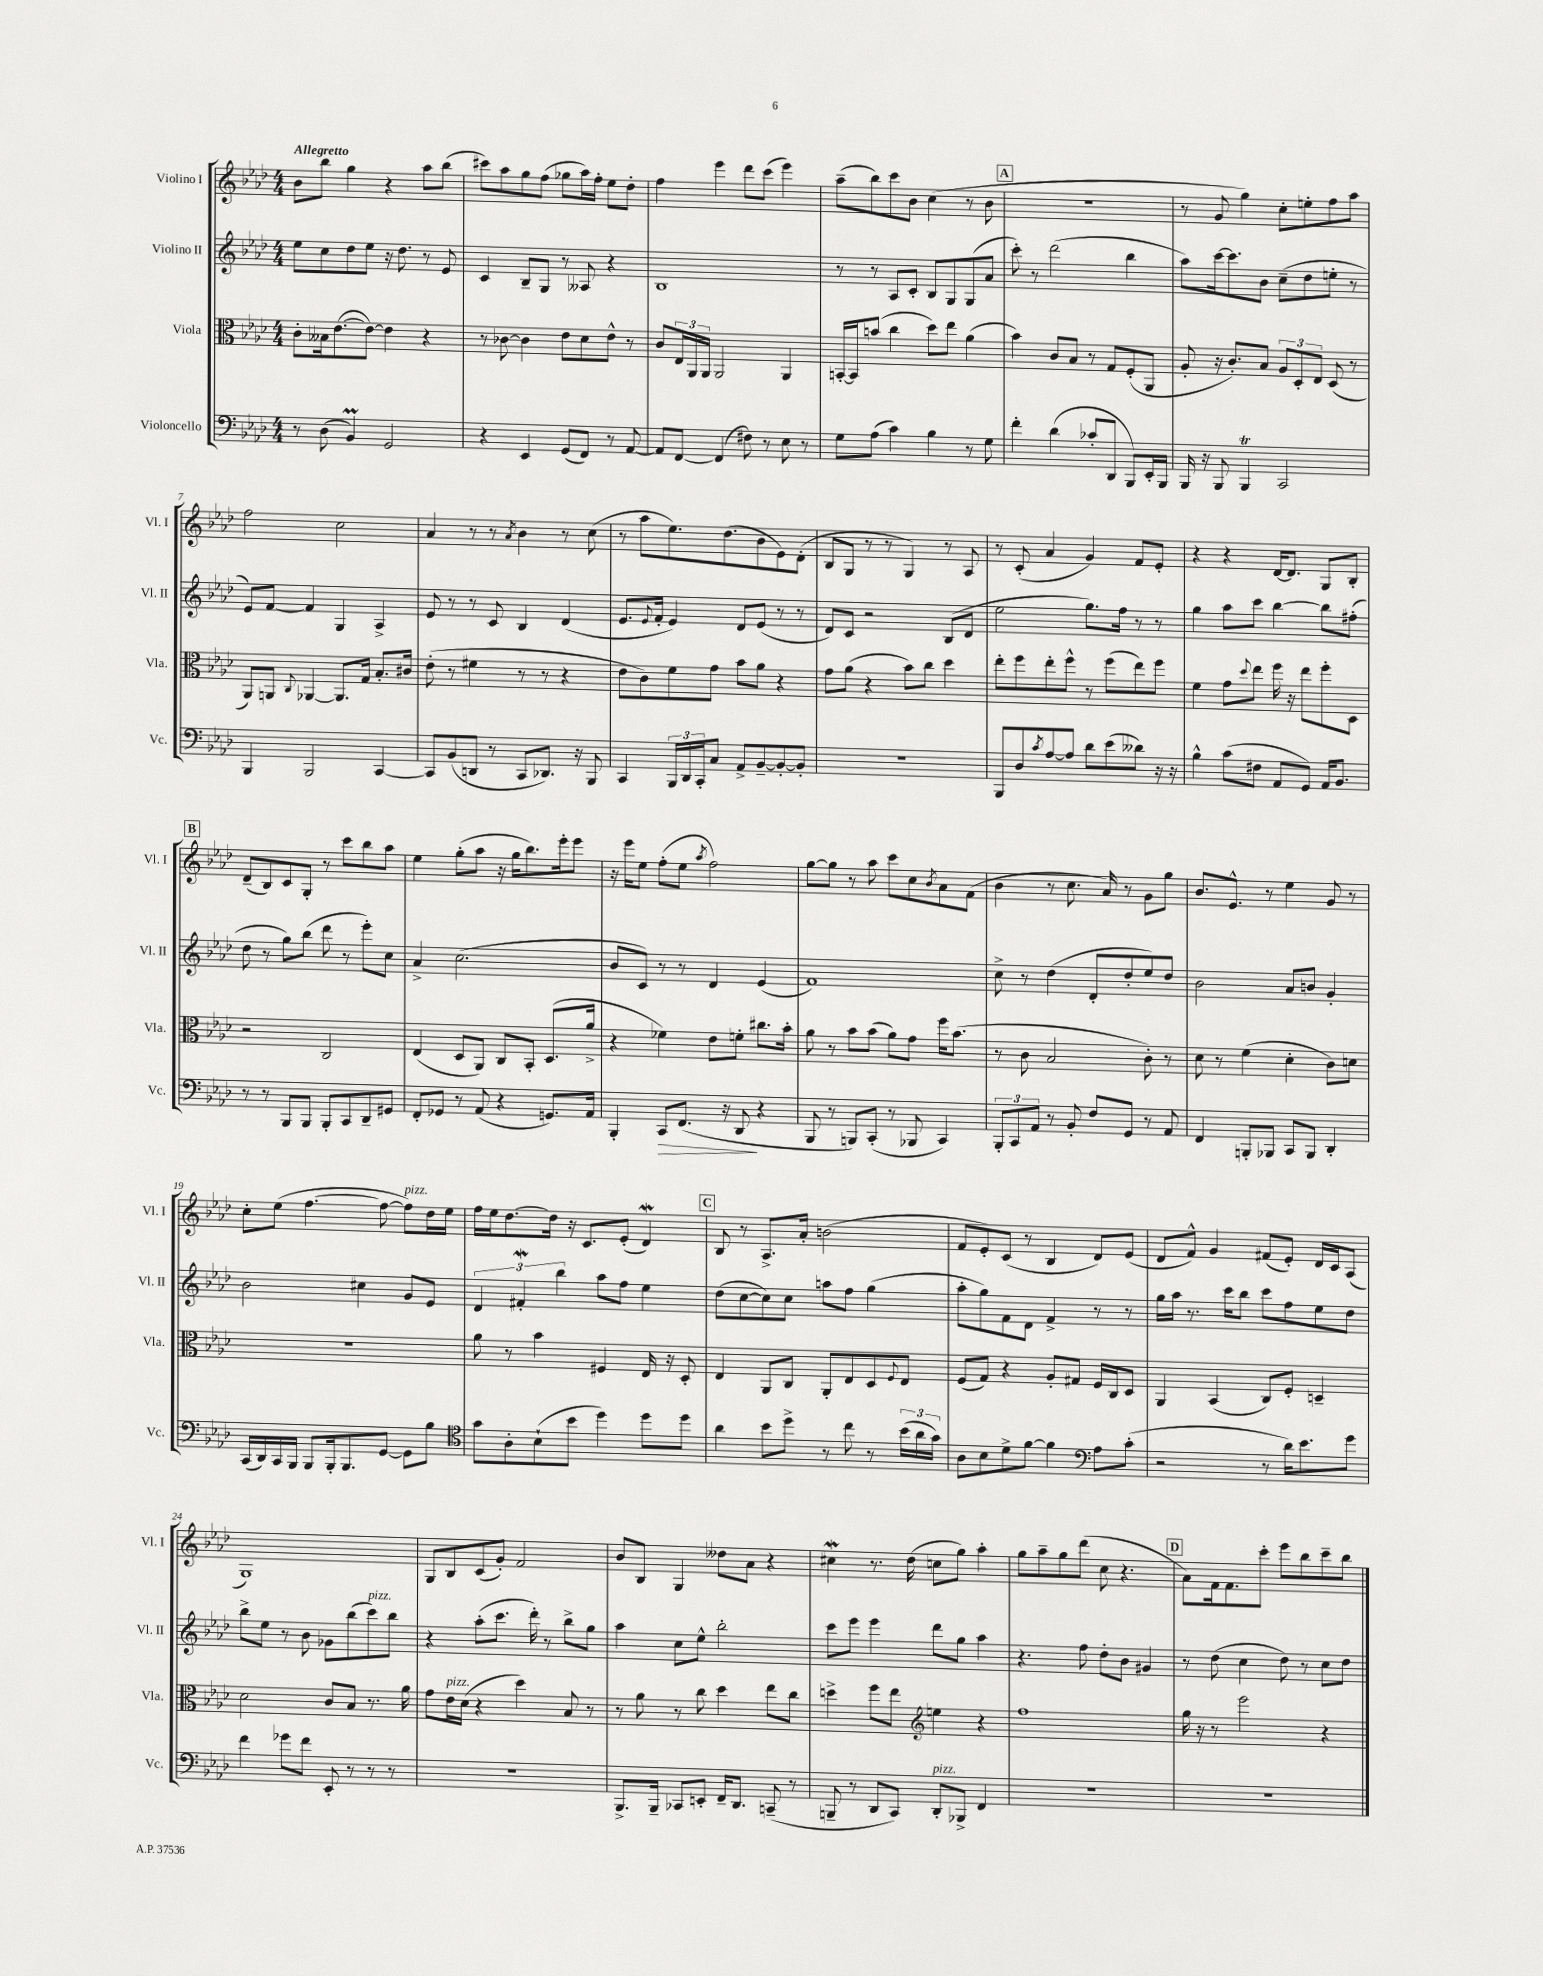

**kern	**kern	**kern	**kern
*staff4	*staff3	*staff2	*staff1
*clefF4	*clefC3	*clefG2	*clefG2
*k[b-e-a-d-]	*k[b-e-a-d-]	*k[b-e-a-d-]	*k[b-e-a-d-]
*M4/4	*M4/4	*M4/4	*M4/4
8r	8c'\L	8ee-\L	8b-\L
(8D-\	16B--\k	8cc\	8bb-\J
.	([8.e-\	.	.
4BB-/)	.	8dd-\	4gg\
.	8e-\_J)	8ee-\J	.
2GG/	4e-\]	16r	4r
.	.	8.dd-\	.
.	4r	8r	8aa-\L
.	.	8e-/	(8bb-\J
=	=	=	=
4r	8r	4c/	8ccc#\L)
.	[8c-\	.	8aa-\
4EE-/	4c-\]	8B-~/L	8gg\
.	.	8G/J	(8ff\J
(8GG/L	8e-\L	8r	8gg-\L
8FF/J)	8d-\	8A--/	16aa-\L)
.	.	.	16ff'\JJ
8r	8e-^^\J	4r	8ee-\L
[8AA-/	8r	.	8dd-'\J
=	=	=	=
8AA-/]L	8c/L	1B-	4ff\
[8FF/J	24E-/L	.	.
.	24AA-/	.	.
.	24AA-/JJ	.	.
(4FF/]	2AA-/	.	4eee-\
8F#\)	.	.	8ddd-\L
8r	.	.	(8ccc\J
8E-\	4AA-/	.	4eee-\)
8r	.	.	.
=	=	=	=
8G\L	[16BB'/LL	8r	(8aa-~\L
.	16BB/]J	.	.
(8A-\J	(8b/J	8r	8bb-\)
4c\)	4cc\	8A-/L	8ccc\
.	.	8c'/J	8b-\J
4B-\	8dd-\L)	8B-/L	(4cc\
.	8ee-\J	8G/	.
8r	(4a-\	(8G/	8r
8G\	.	8a-/J	8b-\
=	=	=	=
4f'\	4b-\)	8ccc'\)	1r
.	.	8r	.
(4d-\	8c/L	(2ddd-\	.
.	8B-/J	.	.
8c-'/L	8r	.	.
8DD-/J	8G/L	.	.
8BBB-/L)	(8F'/	4bb-\	.
16EE-'/L	8AA-/J	.	.
16BBB-/JJ	.	.	.
=	=	=	=
16BBB-/	8A-'/	8aa-\L)	8r
16r	.	.	.
8BBB-/	16r	[16ccc\k	8g/
.	8.c'/L)	8.ccc\]	.
4BBB-/	.	.	4gg\)
.	8B-/J	8b-\J	.
2CC/	12A-/L	(8cc~\L	8cc'\L
.	12D-'/	.	.
.	.	8dd-\	8ee'\
.	12E-/J	.	.
.	(8D-/	8ee'\J	8ff\
.	8r	8r	8aa-\J
=	=	=	=
4BBB-/	8AA-/L)	8e-/L)	2ff\
.	8AA/J	[8f/J	.
.	8qqC/	.	.
2BBB-/	[4AA-/	4f/]	.
.	8.AA-/]L	4G/	2cc\
.	16G/Jk	.	.
[4CC/	8.B-'/L	4A-^/	.
.	16c#/Jk	.	.
=	=	=	=
8CC/]L	(8e-'\	8e-/	4a-/
(8BB-/	8r	8r	.
8DD/J	4f#\	8r	8r
8r	.	8c/	8r
.	.	.	8qa-/
8CC/L	8r	4B-/	4b-\
8.DD-/J)	8r	.	.
.	4r	(4d-/	8r
16r	.	.	.
8BBB-/	.	.	(8cc\
=	=	=	=
4CC/	8e-\L	8.e-/L	8r
.	8c\)	.	8aa-\L
.	.	8qqe-/	.
.	.	16f'/Jk	.
24BBB-/LL	8f\	4e-/)	8.ee-\)
24DD-/	.	.	.
24CC'/J	.	.	.
8C/J	8g\J	.	.
.	.	.	(8.dd-\
8AA-^/L	8b-\L	8d-/L	.
[8BB-~/	8a-\J	(8e-/J	8b-\
8BB-'/_	4r	8r	8e-\)
8BB-'/]J	.	8r	(8d-'\J
=	=	=	=
1r	8g\L	8d-/L)	8B-/L
.	(8a-\J	8c/J	8G/J
.	4r	2r	8r
.	.	.	8r
.	8b-\L)	.	4G/)
.	8cc\J	.	.
.	4dd-\	(8B-/L	8r
.	.	8d-/J	8A-/
=	=	=	=
8BBB-/L	8ee-'\L	2ee-\	8r
8D-/	8ff\	.	(8c'/
8qc/	.	.	.
[8A-/	8ee-'\	.	4a-/
8A-/]J	8ff^^\J	.	.
8d-\L	8r	8.gg\L)	4g/)
(8e-\	(8ff\L	.	.
.	.	16ff\Jk	.
8d--\J)	8ee-\)	8r	8f/L
16r	8ff\J	8r	8e-'/J
16r	.	.	.
=	=	=	=
4B-^^\	4f\	4gg\	4r
(8c\L	8g\L	8aa-\L	4r
.	8qqdd-/	.	.
8F#\J	8ee-\J	8ccc\J	.
8AA-/L	16ff\	[4bb-\	[16d-/LK
.	16r	.	8.d-/]J
8GG/J)	8ee-\L	.	.
16AA-/LK	8ff'\	8bb-\]L	8G/L
8.BB-/J	.	.	.
.	8D-\J	(8ff#'\J	8B-'/J
=	=	=	=
8r	2r	8dd-\	(8d-~/L
8r	.	8r	8B-/)
8BBB-/L	.	8gg\L)	8c/
8BBB-/J	.	(8bb-\J	8G'/J
8BBB-'/L	2C/	8ddd-\	8r
8CC/	.	8r	8ccc\L
8DD-~/	.	8eee-'\L)	8bb-\
8GG#/J	.	8cc\J	8aa-\J
=	=	=	=
8FF'/L	(4E-/	4a-^/	4ee-\
8GG-/J	.	.	.
8r	8D-/L	(2.cc\	(8gg'\L
(8AA-/	8AA-/J)	.	8aa-\J
4r	8C/L	.	16r
.	.	.	16gg\LK
.	8BB-'/J	.	8.bb-\)
8.GG/L)	(8.D-/L	.	.
.	.	.	16eee-'\k
.	.	.	8eee-\J
16AA-/Jk	16a-^/Jk	.	.
=	=	=	=
4BBB-'/	4r	8b-/L	16r
.	.	.	16eee-\LK
.	.	8c/J)	8ee-\J
8CC/L	4f-\)	8r	(8ff'\L
(8.FF/J	.	8r	8ee-\J
.	.	.	8qaa-/
.	8e-\L	4d-/	2ff\)
16r	.	.	.
8DD-/	8f'\J	.	.
4r	8.cc#\L	(4e-/	.
.	16b-'\Jk	.	.
=	=	=	=
8BBB-/	8a-\	1f)	[8gg\L
8r	8r	.	8gg\]J
8BBB/L)	8b-\L	.	8r
(8CC'/J	(8b-\J	.	8aa-\
8r	8a-\L)	.	8ccc\L
8BBB-/	8g\J	.	8cc\
.	.	.	8qb-/
4CC/)	16ff\LK	.	8a-\
.	(8.b-\J	.	.
.	.	.	(8f\J
=	=	=	=
12BBB-'/L	8r	8cc^\	4b-\
12CC/	.	.	.
.	8c\	8r	.
12AA-/J	.	.	.
8r	2B-/	(4dd-\	8r
8BB-'/	.	.	8.cc\
8F/L	.	8d-'/L	.
.	.	.	16a-/)
8GG/J	.	8dd-'/	8r
8r	8c'\)	8ee-/)	8g\L
8AA-/	8r	8dd-/J	8gg\J
=	=	=	=
4FF/	8d-\	2b-\	8.b-/L
.	8r	.	.
.	.	.	8.e-^^/J
8BBB'/L	(4f\	.	.
8BBB-/J	.	.	8r
8CC/L	4d-'\	8a-/L	4ee-\
8BBB-/J	.	8b/J	.
4DD-'/	8c\L)	4g'/	8g/
.	8d\J	.	8r
=	=	=	=
(16CC/LL	1r	2b-\	8cc'\L
16DD-/)	.	.	.
16CC/	.	.	(8ee-\J
16BBB-/JJ	.	.	.
8BBB-/L	.	.	[4.ff\
16BBB-'/k	.	.	.
8.BBB-/	.	.	.
.	.	4cc#\	.
[8GG/J	.	.	8ff\_
8GG\]L	.	8g/L	8ff\]L)
8B-\J	.	8e-/J	16dd-\L
.	.	.	16ee-\JJ
=	=	=	=
*clefC4	*	*	*
8g\L	8a-\	6d-/	16ff\LL
.	.	.	16ee-\J
8A-'\	8r	.	[8.dd-\
.	.	6f#'/	.
(8B-`\	4b-\	.	.
.	.	.	16dd-\]Jk
.	.	6bb-\	.
8b-\J	.	.	16r
.	.	.	8.c/L
4dd-\)	4F#/	8aa-\L	.
.	.	8ff\J	(8e-'/J
8dd-\L	16E-/	4ee-\	4d-/)
.	16r	.	.
8dd-\J	8D-'/	.	.
=	=	=	=
4a-\	4E-/	(8dd-\L	8B-/
.	.	[8cc\	8r
8b-\L	8AA-/L	8cc\])	8.A-^/L
8dd-^\J	8C/J	8cc\J	.
.	.	.	16a-'/Jk
8r	8AA-'/L	8aa\L	(2b\
8cc\	8E-/	8ff\J	.
8r	8D-/	(4gg\	.
.	8qqF/	.	.
(24b-\LL	8E-/J	.	.
24a-\	.	.	.
24g\JJ)	.	.	.
=	=	=	=
8A-\L	(8F/L	8aa-'\L	8f/L
8B-\	8G/J)	8gg\)	8e-'/)
8d-^\	4r	8f\	(8c/J
[8f\J	.	8d-\J	8r
4f\]	8A-'/L	4f^/	4B-/
.	8G#/J	.	.
*clefF4	*	*	*
8A-\L	16F/LL	8r	8d-/L)
.	16C/J	.	.
(8c'\J	8D-/J	8r	(8e-/J
=	=	=	=
2r	4AA-/	16gg\LL	8d-/L
.	.	16aa-\JJ	.
.	.	8.r	8f^^/J)
.	(4BB-/	.	4g/
.	.	16ccc\LK	.
.	.	8bb-\J	.
8r	8C/L)	8ccc\L	(8f#/L
16d-\LK)	8F'/J	8ff\	8e-'/J)
8.e-\	.	.	.
.	4D~/	8ee-\	16d-/LL
.	.	.	16c/J
8g\J	.	8dd-\J	(8A-/J
=	=	=	=
4f\	2d-\	8bb-^\L	1G)
.	.	8ee-\J	.
8g-\L	.	8r	.
8f\J	.	8b-\	.
8EE-'/	8c/L	8g-\L	.
8r	8B-/J	(8bb-\	.
8r	8.r	8ccc\)	.
8r	.	8bb-\J	.
.	16a-\	.	.
=	=	=	=
1r	8g\L	4r	8G/L
.	16e-\L	.	8B-/
.	(16d-\JJ	.	.
.	4r	(8aa-'\L	(8c/
.	.	8.ccc\J	8g'/J)
.	4dd-\)	.	2f/
.	.	16ddd-'\)	.
.	.	8r	.
.	8B-/	8bb-^\L	.
.	8r	8gg\J	.
=	=	=	=
8.BBB-^/L	8r	4aa-\	8b-/L
.	8a-\	.	8B-/J
16BBB-~/Jk	.	.	.
8CC-/L	8r	8cc\L	4G/
8EE'/J	8cc\	8ee-^^\J	.
16FF~/LK	4dd-\	2bb-'\	8dd--\L
8.DD-/J	.	.	.
.	.	.	8a-\J
(8CC~/	8ee-\L	.	4r
8r	8cc\J	.	.
=	=	=	=
8BBB~/	4dd^\	8ccc\L	4cc#\
8r	.	8eee-\J	.
8DD-/L	8ff\L	4eee-\	8.r
8CC/J)	8ee-\J	.	.
.	.	.	(16dd-\
*	*clefG2	*	*
8DD-'/L	4ee\	8ddd-\L	8cc\L
8BBB-^/J	.	8gg\J	8gg\J)
4FF/	4r	4aa-\	4aa-'\
=	=	=	=
1r	1ff	4.r	8gg\L
.	.	.	8aa-~\
.	.	.	8gg\
.	.	8ff\	(8ddd-\J
.	.	8dd-'\L	8cc\
.	.	8b-\J	4.r
.	.	4g#/	.
=	=	=	=
1r	16gg\	8r	8a-\L)
.	16r	.	.
.	8r	(8dd-\	16f\k
.	.	.	8.f\
.	2eee-\	4cc\	.
.	.	.	8ccc'\J
.	.	8dd-\)	8eee-\L
.	.	8r	8bb-\
.	4r	8cc\L	8ccc~\
.	.	8dd-\J	8bb-\J
==	==	==	==
*-	*-	*-	*-
